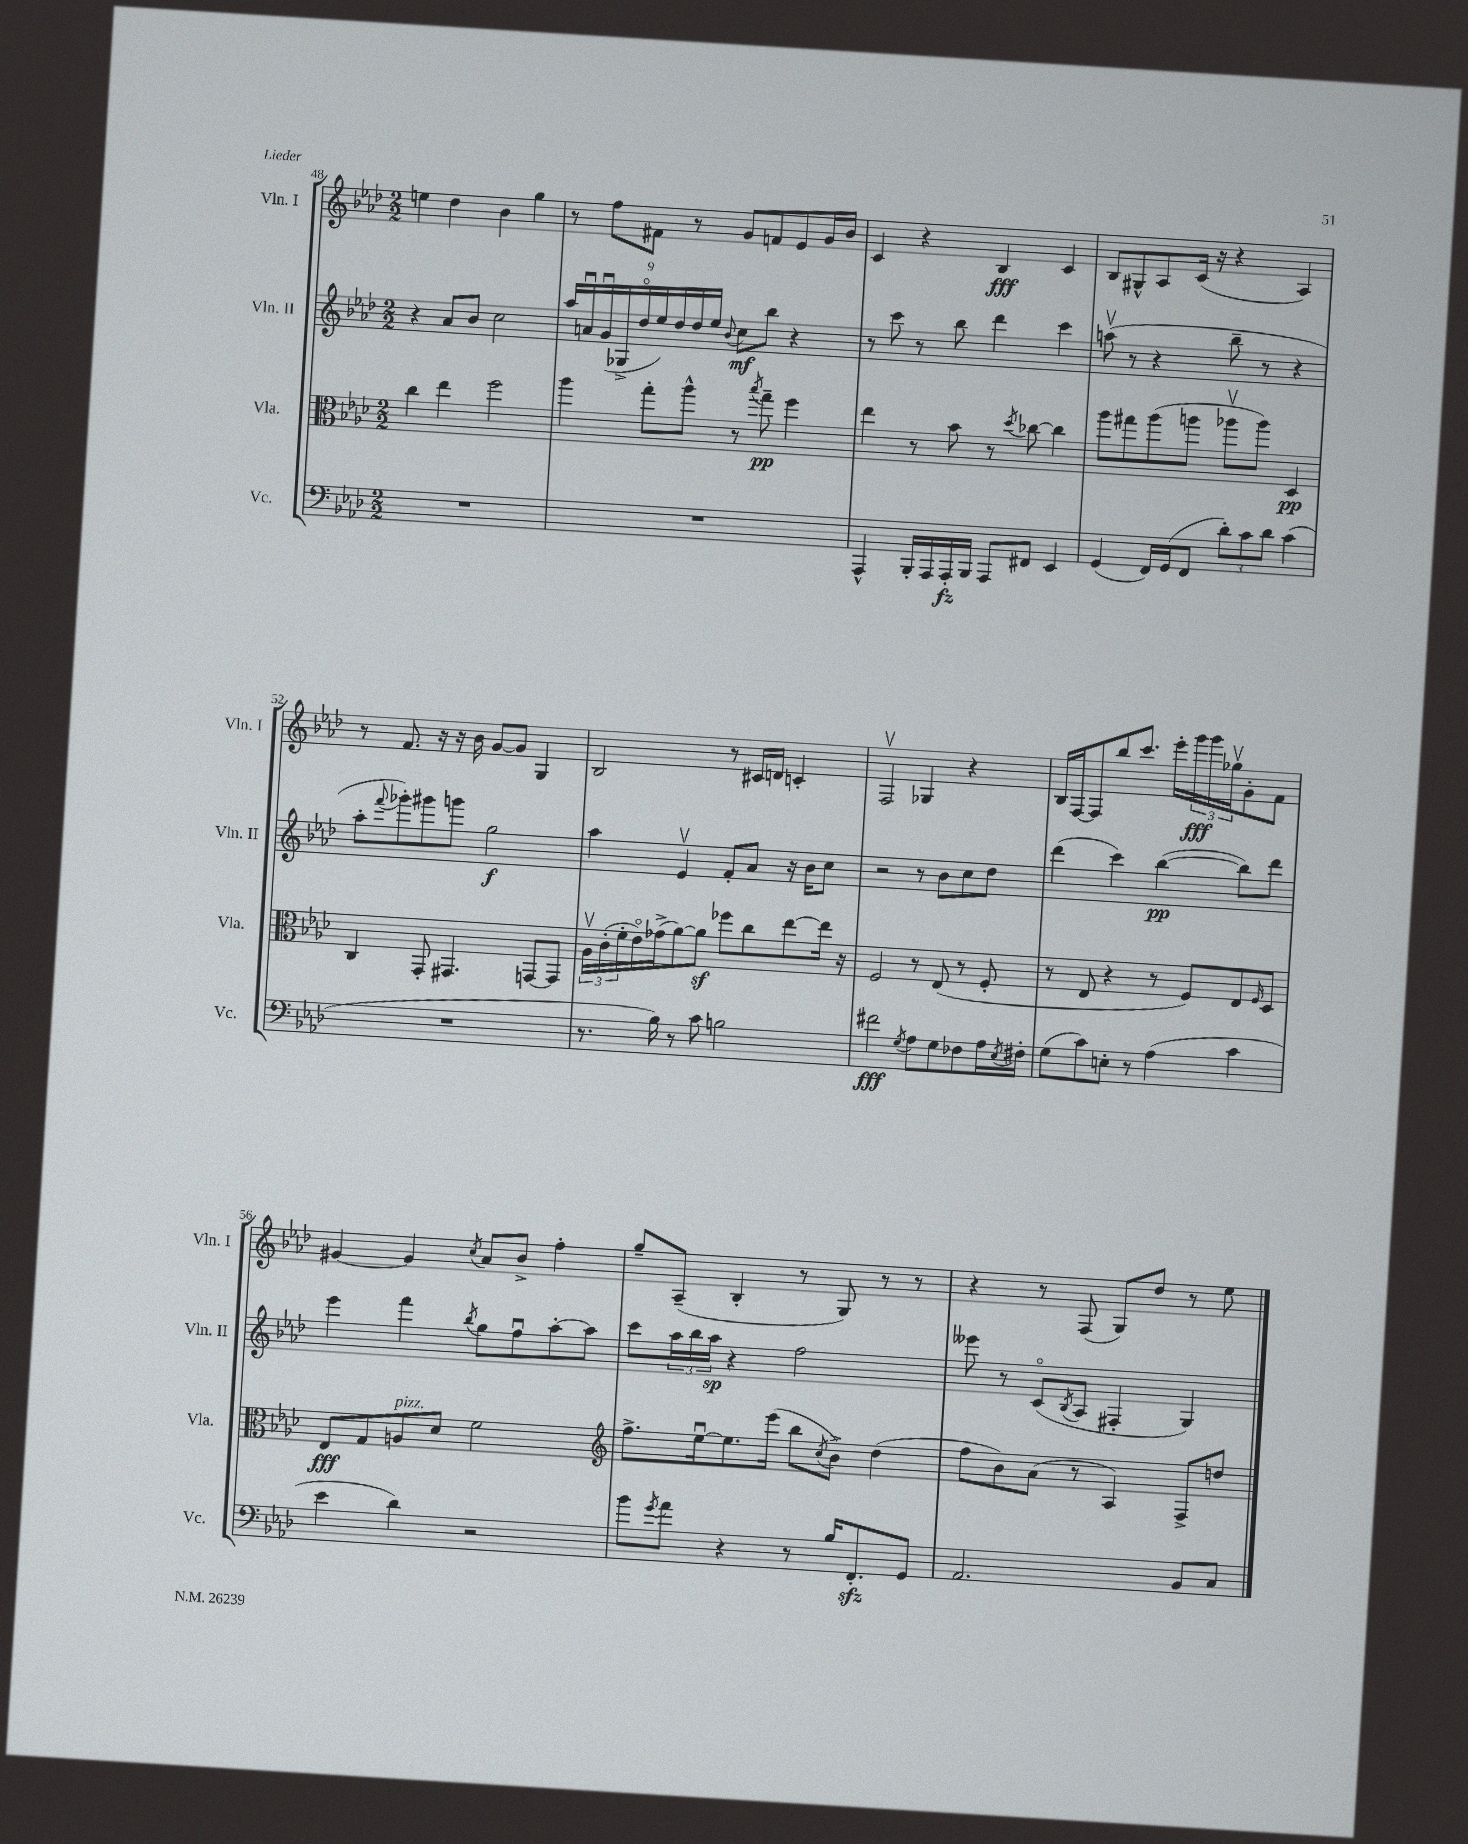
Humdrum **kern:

**kern	**kern	**kern	**kern
*staff4	*staff3	*staff2	*staff1
*clefF4	*clefC3	*clefG2	*clefG2
*k[b-e-a-d-]	*k[b-e-a-d-]	*k[b-e-a-d-]	*k[b-e-a-d-]
*M2/2	*M2/2	*M2/2	*M2/2
1r	4cc\	4r	4ee\
.	4ee-\	8a-/L	4dd-\
.	.	8b-/J	.
.	2ff\	2cc\	4b-\
.	.	.	4gg\
=	=	=	=
1r	4aa-\	18aa-/LL	8r
.	.	18au/	.
.	.	(18gu/	.
.	.	.	8ff\L
.	.	18G-^/	.
.	.	18dd-o/	.
.	8gg'\L	.	8f#\J
.	.	18ee-/)	.
.	.	18dd-/	.
.	8aa-^^\J	.	8r
.	.	18dd-/	.
.	.	18ee-/JJ	.
.	.	8qqb-/	.
.	8r	8cc\L	8g/L
.	8qbb-/	.	.
.	8gg~\	8bb-\J	8f/
.	4ff\	4r	8e-/
.	.	.	16g/L
.	.	.	16b-/JJ
=	=	=	=
4AAA-^^/	4ee-\	8r	4c/
.	.	8ccc\	.
16BBB-'/LL	8r	8r	4r
16AAA-/	.	.	.
16AAA-'/	8b-\	8bb-\	.
16BBB-/JJ	.	.	.
8AAA-/L	8r	4ddd-\	4B-/
.	8qdd-/	.	.
8FF#/J	[8cc-\	.	.
4EE-/	4cc-\]	4ccc\	4c/
=	=	=	=
(4GG/	8aa-\L	(8aav\	8B-/L
.	8gg#\	8r	8G#^^/
16FF/LL)	(8aa-\	4r	8A-/
(16GG/J	.	.	.
8FF/J	8aa\J	.	(16c/Jk
.	.	.	16r
12d-'\L)	8aa-v\L	8bb-~\	4r
12c\	.	.	.
.	8aa-\J)	8r	.
12d-\J	.	.	.
(4c\	4D-/	4r	4A-/)
=	=	=	=
1r	4C/	8aa-'\L	8r
.	.	8qqfff/	.
.	.	8ggg-'\)	8.f/
.	8GG'/	8ggg#\	.
.	.	.	16r
.	4.GG#/	8ggg\J	16r
.	.	.	16b-\
.	.	2gg\	[8g/L
.	.	.	8g/]J
.	[8GG/L	.	4G/
.	8GG/]J	.	.
=	=	=	=
8.r	24A-v\LL	4aa-\	2B-/
.	(24c'\	.	.
.	24f'\	.	.
.	16e-o\)	.	.
16B-\)	(16g-^\J	.	.
8r	[8a-\)	4e-v/	.
8c\	8a-\]J	.	.
2B\	8ff-\L	8f'/L	8r
.	8cc\	8a-/J	16c#/LL
.	.	.	16d/JJ
.	[8ee-\	16r	4c'/
.	.	16b-\LK	.
.	16ee-\]Jk	8cc\J	.
.	16r	.	.
=	=	=	=
2f#\	2F/	2r	2Fv/
8qG/	.	.	.
8A-\L	8r	8r	4G-/
8G\	(8E-/	8b-\L	.
8F-\	8r	8cc\	4r
16A-\L	8F'/	8dd-\J	.
8qE-/	.	.	.
16F#'\JJ	.	.	.
=	=	=	=
(8G\L	8r	(4ddd-\	16B-/LL
.	.	.	[16F/J
8c\)	8E-/	.	8F/]
8E'\J	4r	4ccc\)	8bb-/
8r	.	.	8.ccc/J
(4A-\	8r	([4bb-\	.
.	.	.	16eee-'\LL
.	8F/L)	.	24ggg\
.	.	.	24ggg\
.	.	.	24gg-v\J
4c\	8E-/	8bb-\]L)	8g'\
.	16qqF/	.	.
.	8D-/J	8ddd-\J	8f\J
=	=	=	=
4e-\	8E-/L	4eee-\	[4g#/
.	8G/	.	.
4d-\)	8A/	4fff\	4g#/]
.	8d-/J	.	.
.	.	8qbb-/	8qcc/
2r	2f\	8gg\L	8a-/L
.	.	8ffu\	8b-^/J
.	.	[8aa-'\	4ff'\
.	.	8aa-\]J	.
=	=	=	=
*	*clefG2	*	*
8b-\L	8.ff^\L	8ccc\L	8gg~/L
8qg/	.	.	.
8a-\J	.	24aa-\L	(8A-~/J
.	.	24bb-\	.
.	[16ee-u\k	.	.
.	.	24aa-\JJ	.
4r	8.ee-\]	4r	4B-'/
.	(16eee-\Jk	.	.
8r	8bb-\L	2ff\	8r
.	8qcc/	.	.
16B-/LK	8b-^\J)	.	8G/)
8.FF'/	.	.	.
.	(4dd-\	.	8r
8GG/J	.	.	8r
=	=	=	=
2.AA-/	8ff\L	8eee--\	4r
.	8b-\)	8r	.
.	(8a-\J	(8co/L	8r
.	.	8qB-/	.
.	8r	8A-/J	(8F/
.	4A-/)	4F#'/	8G/L)
.	.	.	8dd-/J
8BB-/L	8F^/L	4G/)	8r
8C/J	8dd/J	.	8ee-\
==	==	==	==
*-	*-	*-	*-
